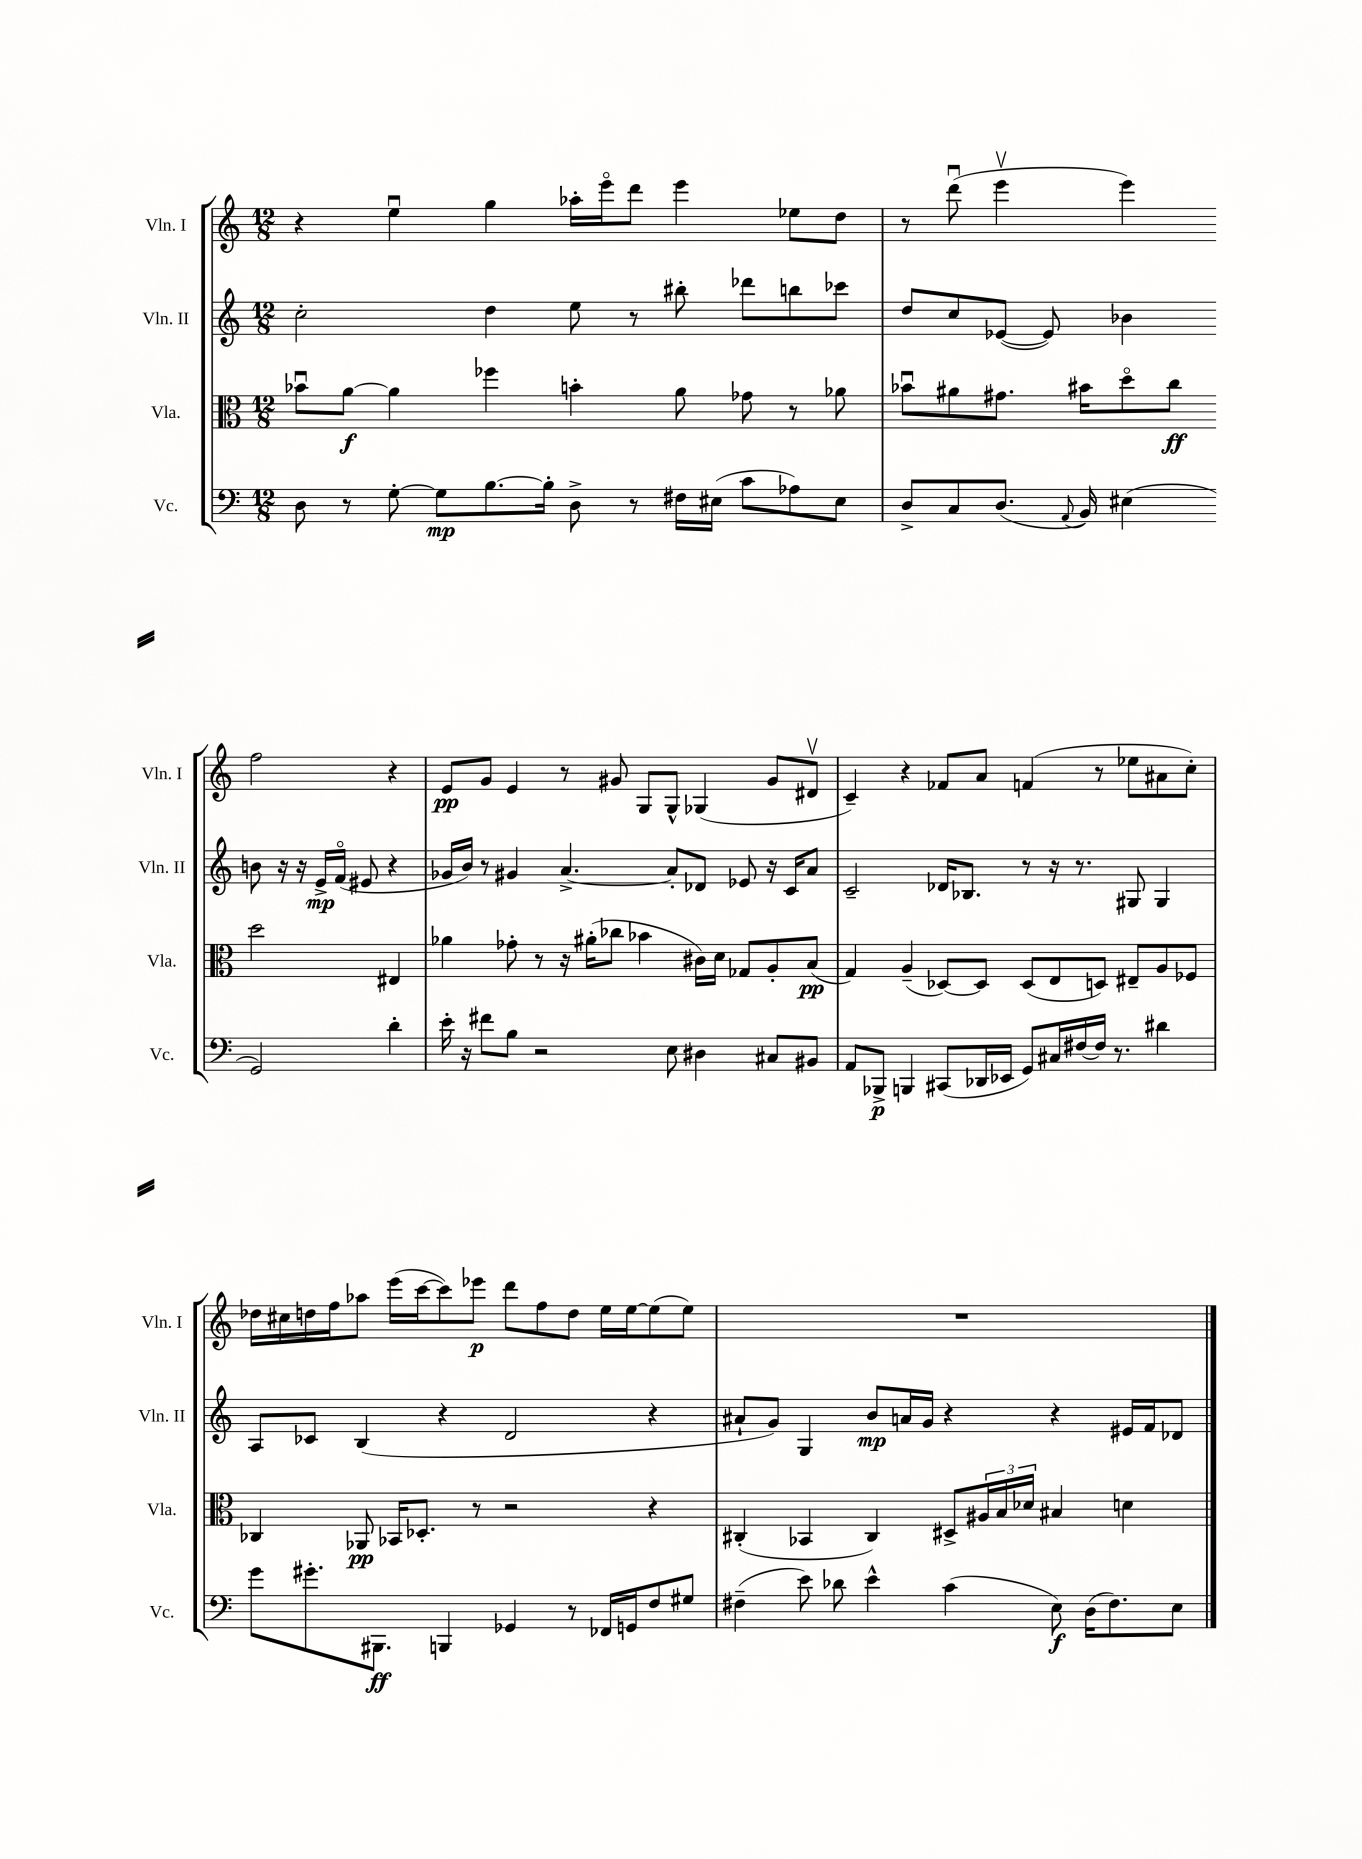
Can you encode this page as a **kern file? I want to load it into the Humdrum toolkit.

**kern	**dynam	**kern	**dynam	**kern	**dynam	**kern	**dynam
*part4	*part4	*part3	*part3	*part2	*part2	*part1	*part1
*staff4	*staff4	*staff3	*staff3	*staff2	*staff2	*staff1	*staff1
*I"Vc.	*	*I"Vla.	*	*I"Vln. II	*	*I"Vln. I	*
*I'Vc.	*	*I'Vla.	*	*I'Vln. II	*	*I'Vln. I	*
*clefF4	*	*clefC3	*	*clefG2	*	*clefG2	*
*k[]	*	*k[]	*	*k[]	*	*k[]	*
*M12/8	*	*M12/8	*	*M12/8	*	*M12/8	*
=89	=89	=89	=89	=89	=89	=89	=89
8D\	.	8b-Xu\L	.	2cc'\	.	4r	.
8r	.	[8a\J	f	.	.	.	.
[8G'\	.	4a\]	.	.	.	4eeu\	.
8G\L]	mp	.	.	.	.	.	.
[8.B\	.	4ff-X\	.	4dd\	.	4gg\	.
16B'\Jk]	.	.	.	.	.	.	.
8D^\	.	4bn'\	.	8ee\	.	16aa-X'\LL	.
.	.	.	.	.	.	16eee\J	.
8r	.	.	.	8r	.	8ddd\J	.
16F#X\LL	.	8a\	.	8bb#X'\	.	4eee\	.
(16E#X\JJ	.	.	.	.	.	.	.
8c\L	.	8g-X\	.	8ddd-X\L	.	.	.
8A-X\)	.	8r	.	8bbn\	.	8ee-X\L	.
8E#\J	.	8a-X\	.	8ccc-X\J	.	8dd\J	.
=90	=90	=90	=90	=90	=90	=90	=90
8D^/L	.	8b-Xu\L	.	8dd/L	.	8r	.
8C/	.	8a#X\	.	8cc/	.	(8dddu\	.
(8.D/J	.	8.g#X\J	.	([8e-X/J	.	4eeev\	.
.	.	.	.	8e-/])	.	.	.
8qqAA/	.	.	.	.	.	.	.
16BB/)	.	16b#X\KL	.	.	.	.	.
(4E#X\	.	8dd\	.	4b-X\	.	4eee\)	.
.	.	8cc\J	ff	.	.	.	.
2GG/)	.	2dd\	.	8bn\	.	2ff\	.
.	.	.	.	16r	.	.	.
.	.	.	.	16r	.	.	.
.	.	.	.	16e-^/LL	mp	.	.
.	.	.	.	(16f/JJ	.	.	.
.	.	.	.	8e#X/	.	.	.
4d'\	.	4E#X/	.	4r	.	4r	.
!!LO:LB:g=z
=91	=91	=91	=91	=91	=91	=91	=91
16e'\	.	4a-X\	.	16g-X/LL	.	8e/L	pp
16r	.	.	.	16b/JJ)	.	.	.
8f#X\L	.	.	.	8r	.	8g/J	.
8B\J	.	8g-X'\	.	4g#X/	.	4e/	.
2r	.	8r	.	.	.	.	.
.	.	16r	.	[4.a^/	.	8r	.
.	.	(16a#X'\KL	.	.	.	.	.
.	.	8cc-X\J	.	.	.	8g#X/	.
.	.	4b-X\	.	.	.	8G/L	.
8E\	.	.	.	8a'/L]	.	8G^^/J	.
4D#X\	.	16c#X\LL)	.	8d-X/J	.	(4G-X/	.
.	.	16d\JJ	.	.	.	.	.
.	.	8G-X/L	.	8e-X/	.	.	.
8C#X/L	.	8A'/	.	16r	.	8g#/L	.
.	.	.	.	16c/KL	.	.	.
8BB#X/J	.	(8B/J	pp	8a/J	.	8d#Xv/J	.
=92	=92	=92	=92	=92	=92	=92	=92
8AA/L	.	4G/)	.	2c~/	.	4c~/)	.
8BBB-X^/J	p	.	.	.	.	.	.
4BBBn/	.	(4A~/	.	.	.	4r	.
(8CC#X/L	.	[8D-X/L)	.	16d-X/KL	.	8f-X/L	.
.	.	.	.	8.B-X/J	.	.	.
16DD-X/L	.	8D-/J]	.	.	.	8a/J	.
16EE-X/JJ	.	.	.	.	.	.	.
8GG/L)	.	(8D-/L	.	8r	.	(4fn/	.
16C#X/L	.	8E/	.	16r	.	.	.
[16F#X/	.	.	.	8.r	.	.	.
16F#/JJ]	.	8Dn/J)	.	.	.	8r	.
8.r	.	.	.	.	.	.	.
.	.	8E#X~/L	.	8G#X/	.	8ee-X\L	.
4d#X\	.	8A/	.	4G#/	.	8a#X\	.
.	.	8F-X/J	.	.	.	8cc'\J)	.
!!LO:LB:g=z
=93	=93	=93	=93	=93	=93	=93	=93
8g\L	.	4C-X/	.	8A/L	.	16dd-X\LL	.
.	.	.	.	.	.	16cc#X\	.
8.g#X'\	.	.	.	8c-X/J	.	16ddn\	.
.	.	.	.	.	.	16ff\J	.
.	.	8AA-X/	pp	(4B/	.	8aa-X\J	.
8.BBB#X\J	ff	.	.	.	.	.	.
.	.	16BB-X/KL	.	.	.	(16eee\LL	.
.	.	8.D-X'/J	.	.	.	[16ccc\J	.
4BBBn/	.	.	.	4r	.	8ccc\])	.
.	.	8r	.	.	.	8eee-X\J	p
4GG-X/	.	2r	.	2d/	.	8ddd\L	.
.	.	.	.	.	.	8ff\	.
8r	.	.	.	.	.	8dd\J	.
16FF-X/LL	.	.	.	.	.	16ee\LL	.
16GGn/J	.	.	.	.	.	[16ee\J	.
8F/	.	4r	.	4r	.	(8ee\]	.
8G#X/J	.	.	.	.	.	8ee\J)	.
=94	=94	=94	=94	=94	=94	=94	=94
(4F#X~\	.	(4C#X'/	.	8a#X`/L	.	1.r	.
.	.	.	.	8g/J)	.	.	.
8e\)	.	4BB-X/	.	4G/	.	.	.
8d-X\	.	.	.	.	.	.	.
4e^^\	.	4C#/)	.	8b/L	mp	.	.
.	.	.	.	16an/L	.	.	.
.	.	.	.	16g/JJ	.	.	.
(4c\	.	8D#X^/L	.	4r	.	.	.
.	.	24A#X/L	.	.	.	.	.
.	.	24B/	.	.	.	.	.
.	.	24d-X/JJ	.	.	.	.	.
8E\)	f	4B#X/	.	4r	.	.	.
(16D\KL	.	.	.	.	.	.	.
8.F#\)	.	.	.	.	.	.	.
.	.	4dn\	.	16e#X/LL	.	.	.
.	.	.	.	16f/J	.	.	.
8E\J	.	.	.	8d-X/J	.	.	.
==	==	==	==	==	==	==	==
*-	*-	*-	*-	*-	*-	*-	*-
